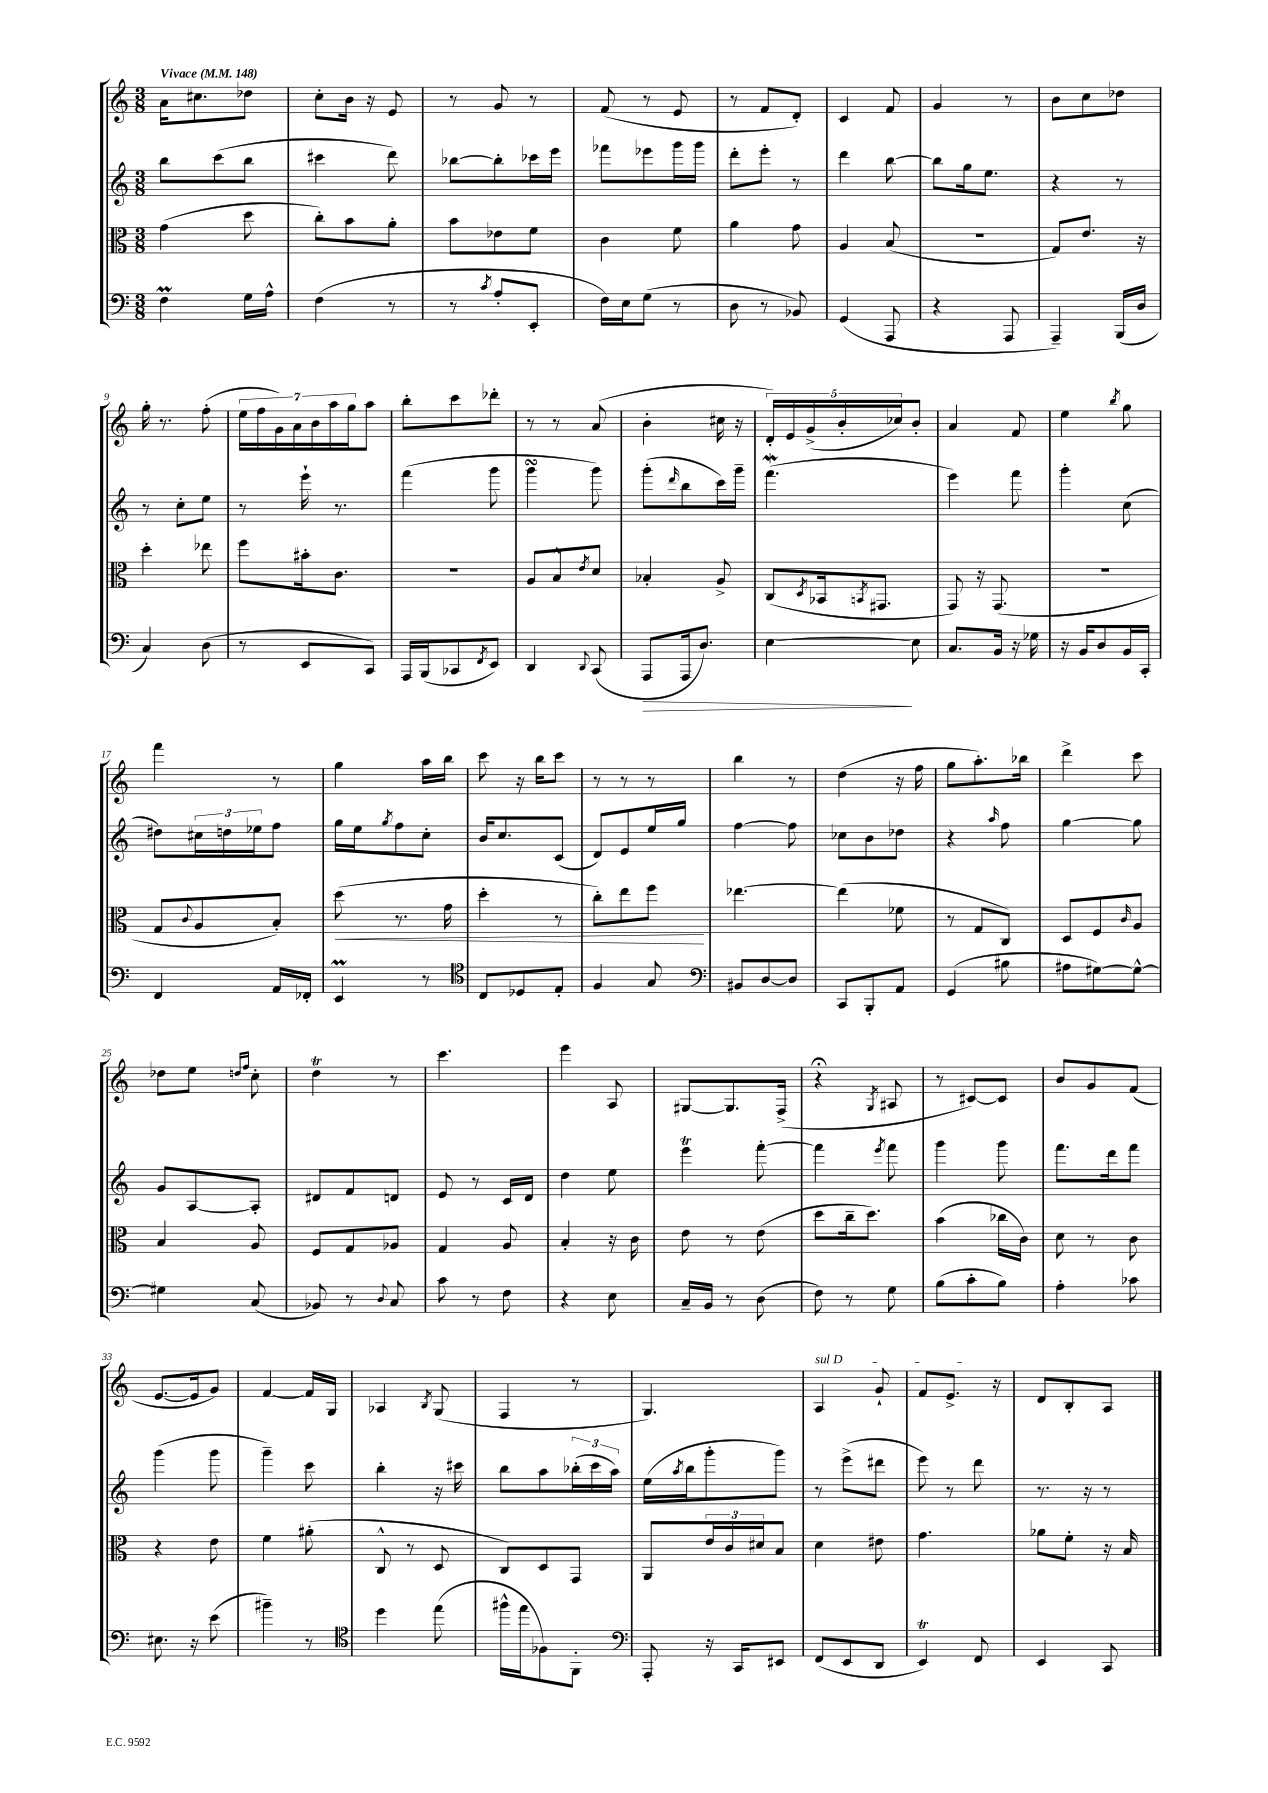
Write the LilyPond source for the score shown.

<<
\new StaffGroup <<
\new Staff = "s0" {
    \clef treble \key c \major \numericTimeSignature \time 3/8 \tempo "Vivace" 4 = 148
    a'16 cis''8. des''8 |
    c''8-. b'16 r16 e'8 |
    r8 g'8 r8 |
    f'8( r8 e'8 |
    r8 f'8 d'8-.) |
    c'4 f'8 |
    g'4 r8 |
    b'8 c''8 des''8 |
    g''16-. r8. f''8-.( |
    \tuplet 7/4 { e''16 f''16 g'16) a'16 b'16 a''16 g''16 } a''8 |
    b''8-. c'''8 des'''8-. |
    r8 r8 a'8( |
    b'4-. cis''16 r16 |
    \tuplet 5/4 { d'16-.) e'16 g'16->( b'16-. ces''16) } b'8-. |
    a'4 f'8 |
    e''4 \acciaccatura { b''8 } g''8 |
    f'''4 r8 |
    g''4 a''16 b''16 |
    c'''8 r16 b''16 c'''8 |
    r8 r8 r8 |
    b''4 r8 |
    d''4( r16 f''16 |
    g''8 a''8.-.) bes''16 |
    d'''4-> c'''8 |
    des''8 e''8 \grace { d''16 f''16 } c''8-. |
    d''4\trill r8 |
    c'''4. |
    e'''4 a8 |
    gis8~ gis8. f16->( |
    r4\fermata \acciaccatura { g8 } ais8 |
    r8 cis'8~) cis'8 |
    b'8 g'8 f'8( |
    e'8.~ e'16 g'8) |
    f'4~ f'16 g16 |
    aes4 \acciaccatura { b8 } g8( |
    f4 r8 |
    g4.) |
    \once \override TextSpanner.bound-details.left.text = \markup { \italic "sul D" } a4\startTextSpan g'8-! |
    f'8 e'8.->\stopTextSpan r16 |
    d'8 b8-. a8 \bar "|." |
}
\new Staff = "s1" {
    \clef treble \key c \major \numericTimeSignature \time 3/8
    b''8 c'''8( b''8 |
    cis'''4 d'''8) |
    bes''8~ bes''8-. ces'''16 e'''16 |
    fes'''8 ees'''8 g'''16 g'''16 |
    d'''8-. e'''8-. r8 |
    d'''4 b''8~ |
    b''8 g''16 e''8. |
    r4 r8 |
    r8 c''8-. e''8 |
    r8 e'''16-! r8. |
    f'''4( g'''8 |
    g'''4\turn g'''8) |
    g'''8-.( \grace { d'''16 } b''8 c'''16) g'''16-- |
    f'''4.\mordent( |
    e'''4) f'''8 |
    g'''4-. c''8( |
    dis''8) \tuplet 3/2 { cis''16 d''16 ees''16 } f''8 |
    g''16 e''16 \acciaccatura { g''8 } f''8 c''8-. |
    b'16 c''8. c'8( |
    d'8) e'8 e''16 g''16 |
    f''4~ f''8 |
    ces''8 b'8 des''8 |
    r4 \grace { a''16 } f''8 |
    g''4~ g''8 |
    g'8 a8~ a8-. |
    dis'8 f'8 d'8 |
    e'8 r8 c'16 d'16 |
    d''4 e''8 |
    e'''4\trill f'''8~-. |
    f'''4 \acciaccatura { e'''8 } f'''8 |
    g'''4 g'''8 |
    f'''8. d'''16 f'''8 |
    g'''4( g'''8 |
    g'''4--) c'''8 |
    b''4-. r16 cis'''16 |
    b''8 a''8 \tuplet 3/2 { bes''16-.( c'''16 a''16) } |
    e''16( \acciaccatura { a''8 } b''16 g'''8-. g'''8) |
    r8 e'''8->( dis'''8 |
    e'''8) r8 d'''8 |
    r8. r16 r8 \bar "|." |
}
\new Staff = "s2" {
    \clef alto \key c \major \numericTimeSignature \time 3/8
    g'4( d''8 |
    c''8-.) b'8 a'8-. |
    b'8 ees'8 f'8 |
    c'4 f'8 |
    a'4 g'8 |
    a4 b8( |
    R4. |
    g8) e'8. r16 |
    d''4-. ees''8 |
    f''8 bis'16-. c'8. |
    R4. |
    a8 b8-^ \acciaccatura { e'8 } d'8 |
    bes4-. a8-> |
    c8( \acciaccatura { d8 } bes,16 \acciaccatura { b,8 } gis,8. |
    g,8) r16 g,8.( |
    R4. |
    g8 \appoggiatura { c'8 } a8 b8-.) |
    d''8\<( r8. g'16 |
    d''4-. r8 |
    c''8-.) e''8 f''8\! |
    ees''4.~ |
    ees''4( fes'8 |
    r8 g8 c8) |
    d8 f8 \grace { c'16 } a8 |
    b4 a8 |
    f8 g8 aes8 |
    g4 a8 |
    b4-. r16 c'16 |
    e'8 r8 e'8( |
    d''8 c''16-- d''8.) |
    b'4( ces''16 c'16) |
    d'8 r8 c'8 |
    r4 e'8 |
    f'4 ais'8-.( |
    c8-^ r8 d8 |
    c8) d8 g,8 |
    a,8 \tuplet 3/2 { e'16 c'16 dis'16 } b8 |
    d'4 eis'8 |
    g'4. |
    aes'8 f'8-. r16 b16 \bar "|." |
}
\new Staff = "s3" {
    \clef bass \key c \major \numericTimeSignature \time 3/8
    f4\prall g16 a16-^ |
    f4( r8 |
    r8 \acciaccatura { c'8 } a8-. e,8-. |
    f16) e16 g8( r8 |
    d8 r8 bes,8) |
    g,4( a,,8 |
    r4 a,,8 |
    a,,4--) b,,16( d16 |
    c4) d8( |
    r8 e,8 c,8) |
    a,,16 b,,16( ces,8 \acciaccatura { f,8 } e,8) |
    d,4 \appoggiatura { d,8 } c,8( |
    a,,8\> a,,16 d8.) |
    e4~\! e8 |
    c8. b,16 r16 ges16 |
    r16 b,16 d8 b,16 c,16-. |
    f,4 a,16 fes,16-. |
    e,4\prall r8 |
    \clef tenor c8 des8 e8-. |
    f4 g8 |
    \clef bass bis,8 d8~ d8 |
    c,8 b,,8-. a,8 |
    g,4( bis8 |
    ais8 gis8~) gis8~-^ |
    gis4 c8( |
    bes,8) r8 \appoggiatura { d8 } c8 |
    c'8 r8 f8 |
    r4 e8 |
    c16-- b,16 r8 d8( |
    f8) r8 g8 |
    b8( c'8-. b8) |
    a4-. ces'8 |
    eis8. r16 e'8( |
    bis'4--) r8 |
    \clef tenor d''4 e''8( |
    fis''16-^ e''16 fes8) f,8-. |
    \clef bass a,,8-. r16 c,16 eis,8 |
    f,8( e,8 d,8 |
    e,4\trill) f,8 |
    e,4 c,8 \bar "|." |
}
>>
>>
